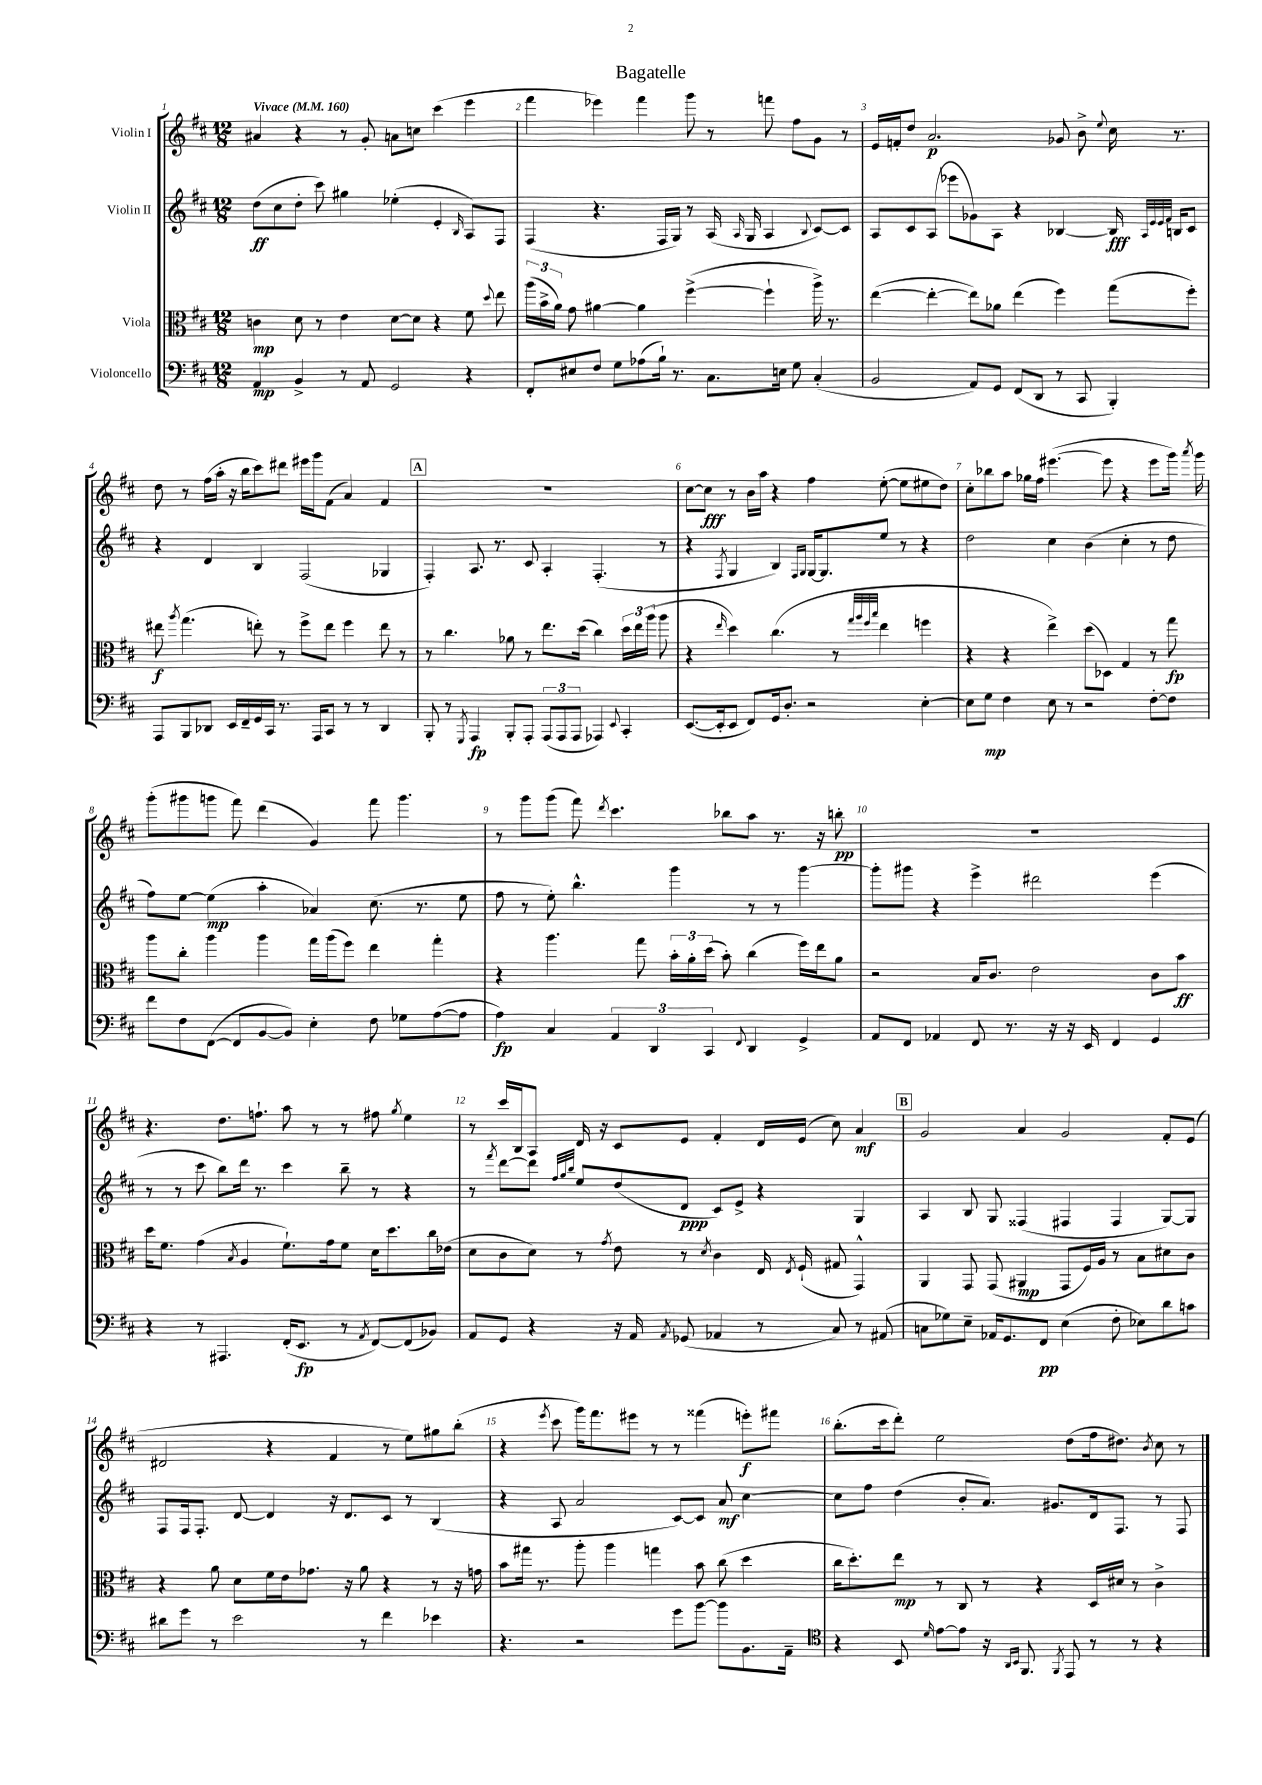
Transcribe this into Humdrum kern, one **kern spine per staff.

**kern	**kern	**kern	**kern
*staff4	*staff3	*staff2	*staff1
*clefF4	*clefC3	*clefG2	*clefG2
*k[f#c#]	*k[f#c#]	*k[f#c#]	*k[f#c#]
*M12/8	*M12/8	*M12/8	*M12/8
*MM160	*MM160	*MM160	*MM160
4AA	4c	(8dd	4a#
.	.	8cc#	.
4BB^	8d	8dd'	4r
.	8r	8ccc#)	.
8r	4e	4gg#	8r
8AA	.	.	8g'
2GG	[8d	(4ee-'	8a
.	8d]	.	8cc
.	4r	4e'	(4ccc#
.	.	16qqB	.
4r	8f#	8A)	4eee
.	8qqdd	.	.
.	8ee	8F#	.
=	=	=	=
8FF#'	(24aa	(4F#	4fff#
.	24b^	.	.
.	24a)	.	.
8E#	8g	.	.
8F#	[4a#	4.r	4eee-)
8G	.	.	.
(8A-	4a#]	.	4fff#
16B`)	.	16F#	.
8.r	.	16G)	.
.	([4ff#^	8r	8ggg
8.C#	.	(16A	8r
.	.	16qqA	.
.	.	16G	.
.	4ff#`]	4A	8fff
16E	.	.	.
8G	.	.	8ff#
.	.	8qqB	.
(4C#'	16aa^)	[8c#)	8g
.	8.r	.	.
.	.	8c#]	8r
=	=	=	=
2BB	([4ee	8A	16e
.	.	.	16f'
.	.	8c#	8dd
.	4ee'_	(8A	2.a
.	.	8eee-	.
8AA)	8ee])	8g-)	.
8GG	8a-	8A	.
(8FF#	(4ee	4r	.
8DD	.	.	.
8r	4ff#)	[4B-	8g-
8CC#	.	.	8b^
.	.	.	8qqee
4BBB')	(8gg	16B-]	16cc#
.	.	32qqA	.
.	.	32qqe	.
.	.	32qqe	.
.	.	32qqf#	.
.	.	16B	8.r
.	8ff#')	8c#	.
=	=	=	=
8AAA	8ee#	4r	8dd
.	8qaa	.	.
8BBB	(4.gg	.	8r
8DD-	.	4d	(16ff#
.	.	.	16aa'
16EE	.	.	16r
16FF#~	.	.	16bb
16GG	8ee')	4B	8ccc#)
16CC#	.	.	.
8.r	8r	.	8ddd#
.	8ff#^	(2F#	16eee#
16AAA	.	.	16ggg
8CC#	8ee	.	(8f#
8r	4ff#	.	4a)
8r	.	.	.
4DD-	8ee	4G-	4f#
.	8r	.	.
=	=	=	=
8BBB'	8r	4F#')	1.r
8r	4.cc#	.	.
8qGGG	.	.	.
4AAA	.	8.A	.
.	.	8.r	.
8BBB'	8a-	.	.
8AAA'	8r	8c#	.
(12AAA	8.ee	4A'	.
12AAA	.	.	.
12AAA	.	.	.
.	(16dd	.	.
4AAA-)	4cc#)	(4.F#'	.
8qqEE	.	.	.
4CC#'	24dd	.	.
.	24ee	.	.
.	(24aa	.	.
.	8aa	8r	.
=	=	=	=
([8.EE	4r	4r	[8cc#
.	.	.	8cc#]
16EE']	.	.	.
.	16qqee	8qF#	.
8EE	4dd)	4G	8r
8FF#)	.	.	16b
.	.	.	16aa
16GG	(4.cc#	4B)	4r
8.D'	.	.	.
.	.	16qqF#	.
.	.	16qqG	.
2r	.	[16G	4ff#
.	.	8.G]	.
.	8r	.	.
.	32qqgg	.	.
.	32qqaa	.	.
.	32qqff#	.	.
.	32qqbb	.	.
.	4ee	8ee	([8ee'
.	.	8r	8ee]
[4E'	4ff	4r	8ee#
.	.	.	8dd)
=	=	=	=
8E]	4r	2dd	8cc#'
8G	.	.	8bb-
4F#	4r	.	8aa
.	.	.	16gg-
.	.	.	16ff#
8E	4ee^)	4cc#	([4.eee#
8r	.	.	.
2r	(8dd	(4b	.
.	8D-)	.	8eee#]
.	4G	4cc#'	4r
[8F#'	8r	8r	8eee#
8F#]	8gg	8dd	16ggg)
.	.	.	8qaaa
.	.	.	16ggg
=	=	=	=
8f#	8aa	8ff#)	(8ggg'
8F#	8cc#'	[8ee	8ggg#
([8FF#	4aa	(4ee]	8ggg
8FF#]	.	.	8fff#)
[8BB	4aa	4aa'	(4ddd
8BB])	.	.	.
4E'	16gg	4a-)	4g)
.	(16aa	.	.
.	8ff#)	.	.
8F#	4ee	(8.cc#	8fff#
8G-	.	.	4.ggg
.	.	8.r	.
([8A	4gg'	.	.
8A]	.	8ee	.
=	=	=	=
4A)	4r	8ff#	8r
.	.	8r	8ggg
4C#	4.aa	8ee')	(8ggg
.	.	4.bb^^	8fff#)
.	.	.	8qddd
6AA	.	.	4.ccc#
.	8gg	.	.
6DD	.	.	.
.	24b'	4ggg	.
.	24a'	.	.
6CC#	(24dd	.	.
.	8b')	.	8bb-
8qqFF#	.	.	.
4DD	(4cc#	8r	8aa
.	.	8r	8.r
4GG^	16ff#)	[4ggg	.
.	16ee	.	16r
.	8a	.	8bb'
=	=	=	=
8AA	2r	8ggg']	1.r
8FF#	.	8ggg#	.
4AA-	.	4r	.
8FF#	16B	4eee^	.
.	8.c#	.	.
8.r	.	.	.
.	2e	2ddd#	.
16r	.	.	.
16r	.	.	.
16EE	.	.	.
4FF#	.	.	.
4GG	8c#	(4eee	.
.	8b	.	.
=	=	=	=
4r	16dd	8r	4.r
.	8.f#	.	.
.	.	8r	.
8r	(4g	8ccc#	.
4.AAA#	.	8bb)	8.dd
.	8qB	.	.
.	4A	16ddd	.
.	.	8.r	8.ff`
(16FF#'	8.f#`)	4ccc#	8aa
8.EE	.	.	.
.	.	.	8r
.	16g	.	.
8r	8f#	8bb~	8r
8qAA	.	.	.
[8FF#)	16d	8r	8ff#
.	8.dd	.	.
.	.	.	8qgg
(8FF#]	.	4r	4ee
8BB-)	16cc#	.	.
.	(16e-	.	.
=	=	=	=
8AA	8d	8r	8r
.	.	8qfff#	.
8GG	8c#	[8ddd	16ccc#
.	.	.	16B
4r	8d)	8ddd]	8A
.	.	32qqff#	.
.	.	32qqgg	.
.	.	32qqbb	.
.	8r	8ee	16d
.	.	.	16r
.	8qg	.	.
16r	8e	(8dd	8c#
16AA	.	.	.
8qAA	.	.	.
(8GG-	8r	8d	8e
.	8qd	.	.
4AA-	4c#	8c#)	4f#'
.	.	8e^	.
8r	16E	4r	16d
.	8qE	.	.
.	(16F#`	.	(16e
8C#)	8G#	.	8cc#)
8r	4GG^^)	4G	4a
(8AA#	.	.	.
=	=	=	=
8C	4AA	4A	2g
8G-)	.	.	.
8E~	8GG	8B	.
16AA-	(8GG	8G	.
8.GG	.	.	.
.	4AA#	(4F##	4a
8FF#	.	.	.
(4E	8GG	4F#	2g
.	16F#)	.	.
.	16A	.	.
8F#'	8r	4F#	.
8E-)	8B	.	.
8d	8d#	[8G)	8f#'
8c	8c#	8G]	(8e
=	=	=	=
8d#	4r	8F#	2d#
8g	.	16F#	.
.	.	8.F#'	.
8r	8a	.	.
2e	8d	[8d	.
.	16f#	4d]	4r
.	16e	.	.
.	8.g-	.	.
.	.	16r	4f#
.	16r	8.d	.
8r	8a	.	.
4f#	4r	8c#	8r
.	.	8r	8ee)
4e-	8r	(4B	8gg#
.	16r	.	(8bb'
.	16g	.	.
=	=	=	=
4.r	8b	4r	4r
.	16gg#	.	.
.	8.r	.	.
.	.	.	8qeee
.	.	8A	8ccc#
2r	8aa'	2a	16ggg)
.	.	.	8.fff#
.	4aa	.	.
.	.	.	8eee#
.	4gg	.	8r
8g	.	[8c#)	8r
[8b	8b	8c#]	(4fff##
8b]	(8cc#	8a	.
8.BB	4dd	[4cc#	8eee')
.	.	.	8fff#
16AA~	.	.	.
=	=	=	=
*clefC4	*	*	*
4r	16cc#	8cc#]	(8.bb'
.	8.dd')	.	.
.	.	8ff#	.
.	.	.	16ccc#
8BB	8ee	(4dd	8ddd')
16qqd	.	.	.
[8e	8r	.	2ee
8e]	8C#	8b'	.
16r	8r	8.a)	.
16qqAA	.	.	.
16qqBB	.	.	.
8.FF#	.	.	.
.	4r	.	.
.	.	8.g#	.
8qFF#	.	.	.
8EE	.	.	(8dd
8r	16D	16d	16ff#
.	16d#	8.F#	8.dd#)
8r	8r	.	.
.	.	.	8qb
4r	4c#^	8r	8cc#
.	.	8F#	8r
==	==	==	==
*-	*-	*-	*-
